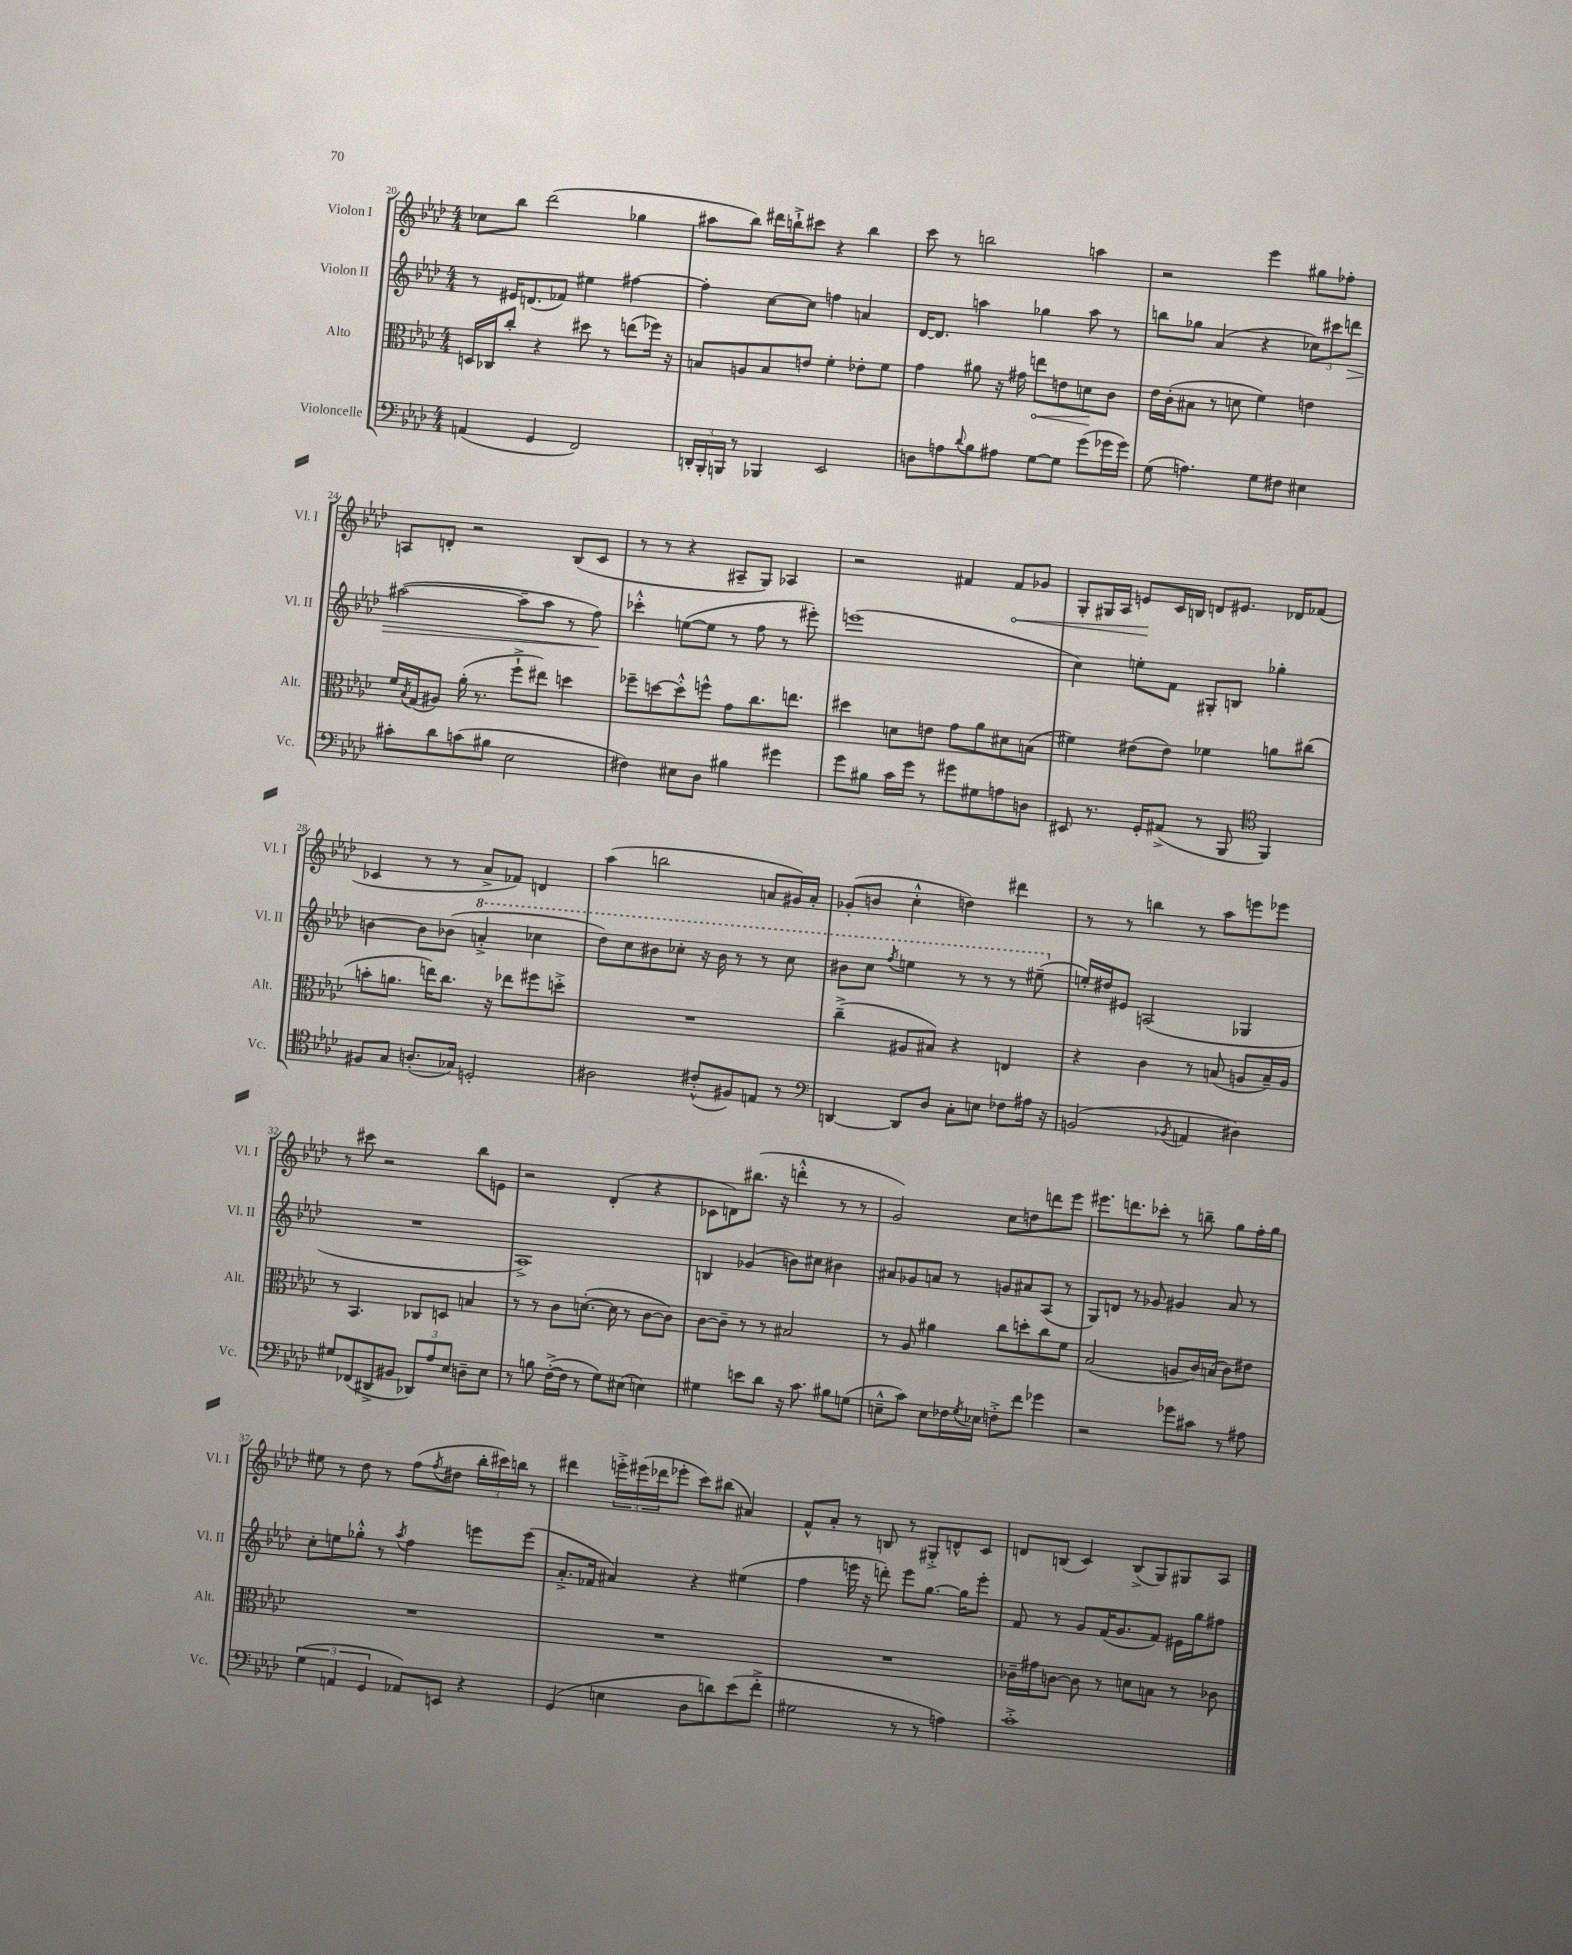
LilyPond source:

<<
\new StaffGroup <<
\new Staff = "s0" \with { instrumentName = "Violon I" shortInstrumentName = "Vl. I" } {
    \clef treble \key aes \major \numericTimeSignature \time 4/4
    ces''8 bes''8 des'''2( ges''4 |
    ais''8 bes''8) dis'''16 b''16-!-> cis'''8 r4 b''4 |
    c'''8 r8 b''2 a''4 |
    r2 ees'''4 gis''8 fes''8-. |
    a8 d'8-. r2 bes8( c'8 |
    r8 r8 r4 ais8-- g8) aes4 |
    r2 fis'4 \once \override Hairpin.circled-tip = ##t fis'8\< ges'8 |
    g8-. gis16 aes16 e'8\! c'16 b16 d'8 eis'8. des'16 fes'8( |
    ces'4 r8 r8 aes'8-> fes'8) d'4 |
    aes''4( b''2 a'8 gis'16) a'16-. |
    ges'8-.( b'8 c''4-.-^ d''4) dis'''4 |
    r8 r8 b''4 r8 aes''8 e'''8 ees'''8 |
    r8 cis'''8 r2 bes''8 e'8 |
    r2 des'4-.( r4 |
    ces'8 d'8) bis''8.( r16 d'''4-.-^ r8 r8 |
    g'2) c''8 d''8 d'''8 ees'''8 |
    eis'''8. d'''8. ces'''8-. r8 b''8-- g''8 f''16-. g''16 |
    eis''8 r8 des''8 r8 f''8( \acciaccatura { f''8 } dis''8 \tuplet 3/2 { bes''16-. cis'''16) b''16 } r8 |
    dis'''4 \tuplet 3/2 { e'''16-.-> eis'''16( des'''16 } ees'''8-. c'''8) bis''8( ais'4) |
    f'8-^ aes'8-. r8 b8 r8 gis8-.-> d'8-^ c'8 |
    d'8 b8( c'4) b8->( g8) gis8 aes8 \bar "|." |
}
\new Staff = "s1" \with { instrumentName = "Violon II" shortInstrumentName = "Vl. II" } {
    \clef treble \key aes \major \numericTimeSignature \time 4/4
    r8 eis'16 d'8.( fes'8) eis''4 fis''4~ |
    fis''4-. c''8~ c''8 f''4 a'4 |
    des'16~ des'8. a''4 ges''4 a''8 r8 |
    b''8 ges''8 aes'4( r4 \tuplet 3/2 { ces''8) cis'''8 d'''8\> } |
    ais''2~( ais''8-- ais''8 r8 f''8\!) |
    ces'''4-.-^ e''8~( e''8 r8 f''8 r8 eis'''8-.) |
    e'''1( |
    c''4) e''8-. f'8 gis8-. b8 ges''4-. |
    b'4~ b'8 bes'8( \ottava #1 a''4-.-> ces'''4 |
    des'''8) c'''8 bis''8 ces'''8-. r16 bis''16 r8 r8 ces'''8 |
    bis''8 c'''8 \acciaccatura { f'''8 } e'''4 r8 r8 r8 eis'''8--( \ottava #0 |
    e''16-.) dis''16 eis'8 a2( ges4 |
    R1 |
    aes1->) |
    b4 ges'4( b'8) cis''8 bis'4 |
    ais'8 ges'8 a'8 r8 g'8 ais'8 aes8( r8 |
    g8) d'8 r8 ges'8 gis'4 aes'8 r8 |
    c''8-. e''8 ges''8-.-^ r8 \acciaccatura { aes''8 } f''4 e'''8 e'''8( |
    aes'8.-.-> fes'16 ais'4) r4 eis''4( |
    f''4 e'''16 r16 d'''8-.) e'''8 g''8.~ g''16 e'''8-. |
    f'8 r8 g'8 f'16( g'8. f'8) eis'16 g''16 fis''8 \bar "|." |
}
\new Staff = "s2" \with { instrumentName = "Alto" shortInstrumentName = "Alt." } {
    \clef alto \key aes \major \numericTimeSignature \time 4/4
    d16 ces16 c''8-. r4 dis''8 r8 e''8( fes''16) r16 |
    b8 a8 b8 e'8 f'4-. ees'8-. f'8 |
    g'4 ais'8 r16 gis'16 \once \override Hairpin.circled-tip = ##t e''8\< e'8 d'8\! c'8 |
    ees'16 c'16-.( bis8 r8 d'8 f'4) e'4 |
    f'16 \acciaccatura { bes8 } g16( ais8) aes'16-.( r8. f''8-!-> eis''8) d''4 |
    fes''8-- d''8~ d''8-.-^ f''8-^ g'8 c''8. e''8. |
    dis''4 d'8 e'8 g'8 aes'8 dis'8 b8( |
    fis'4) eis'8( eis'8) fes'4 a'8 cis''8( |
    b'8-. a'8. e''16) c''8. r16 ees''8 fis''8 d''8-.-> |
    R1 |
    c''4--->( ais8 bis8) r4 e4 |
    r4 c'4 r8 b8( a8 b16--) a16 |
    r8 bes,4. ces8 d8 b4 |
    r8 r8 c'8 d'8.~-.( d'16 r8 c'8~ c'8) |
    c'8~ c'8-- r8 r8 bis2 |
    r8 aes8 ais'4 c''8 d''8-. c''8 f'8 |
    bes2( a8 c'16) b16( c'8) eis'8 |
    R1 |
    R1 |
    R1 |
    ces'16-- gis'16 c'8~ c'8 r8 d'8 b8 r8 ces'8 \bar "|." |
}
\new Staff = "s3" \with { instrumentName = "Violoncelle" shortInstrumentName = "Vc." } {
    \clef bass \key aes \major \numericTimeSignature \time 4/4
    a,4( g,4 f,2) |
    \tuplet 3/2 { d,16-. bes,,16-. b,,16 } r8 bes,,4 ees,2 |
    d8 a8 \appoggiatura { des'8 } bes8 ais8 g8~ g8 g'8( ges'16 ges'16) |
    g8( a4.) g8 fis8 eis4 |
    cis'8-. des'8 c'8( bis8 ees2 |
    fis4) eis8 des8 bis4 gis'4 |
    g'8 bis8 c'16 g'16 r8 gis'8 gis8 a8 d8 |
    eis,8 r8. g,16-. ais,8->( r8 bes,,8 \clef tenor f,4) |
    fis8 g8 a8.-.( ges16) d2-. |
    ais2 cis'8-.-^( fis8) e8 r8 |
    \clef bass d,4~ d,8 des8 c8-. e8 fes8 ais16 r16 |
    b,2( \acciaccatura { bes,8 } a,4 dis4) |
    gis8 fes,8( dis,8-> bis,8 \tuplet 3/2 { des,8) aes8 ees8 } d8-- ees8 |
    r8 b8 f16~-.->( f16 r8 g8) eis8( e4) |
    gis4 e'8 des'8 r16 c'8. bis8 g8( |
    e8---^ c'8) e8 fes16 \acciaccatura { g8 } ees16 f8-.-> f'8 ges'4 |
    r2 ges'8 cis'8 r8 ais8 |
    \tuplet 3/2 { g4( a,4 g,4 } aes,8) e,8 r4 |
    g,4( e4 des8 d'8) ees'8( f'8-.-> |
    gis2 r8 r8 a4) |
    c'1-.-> \bar "|." |
}
>>
>>
\layout { \context { \Score currentBarNumber = #20 } }
